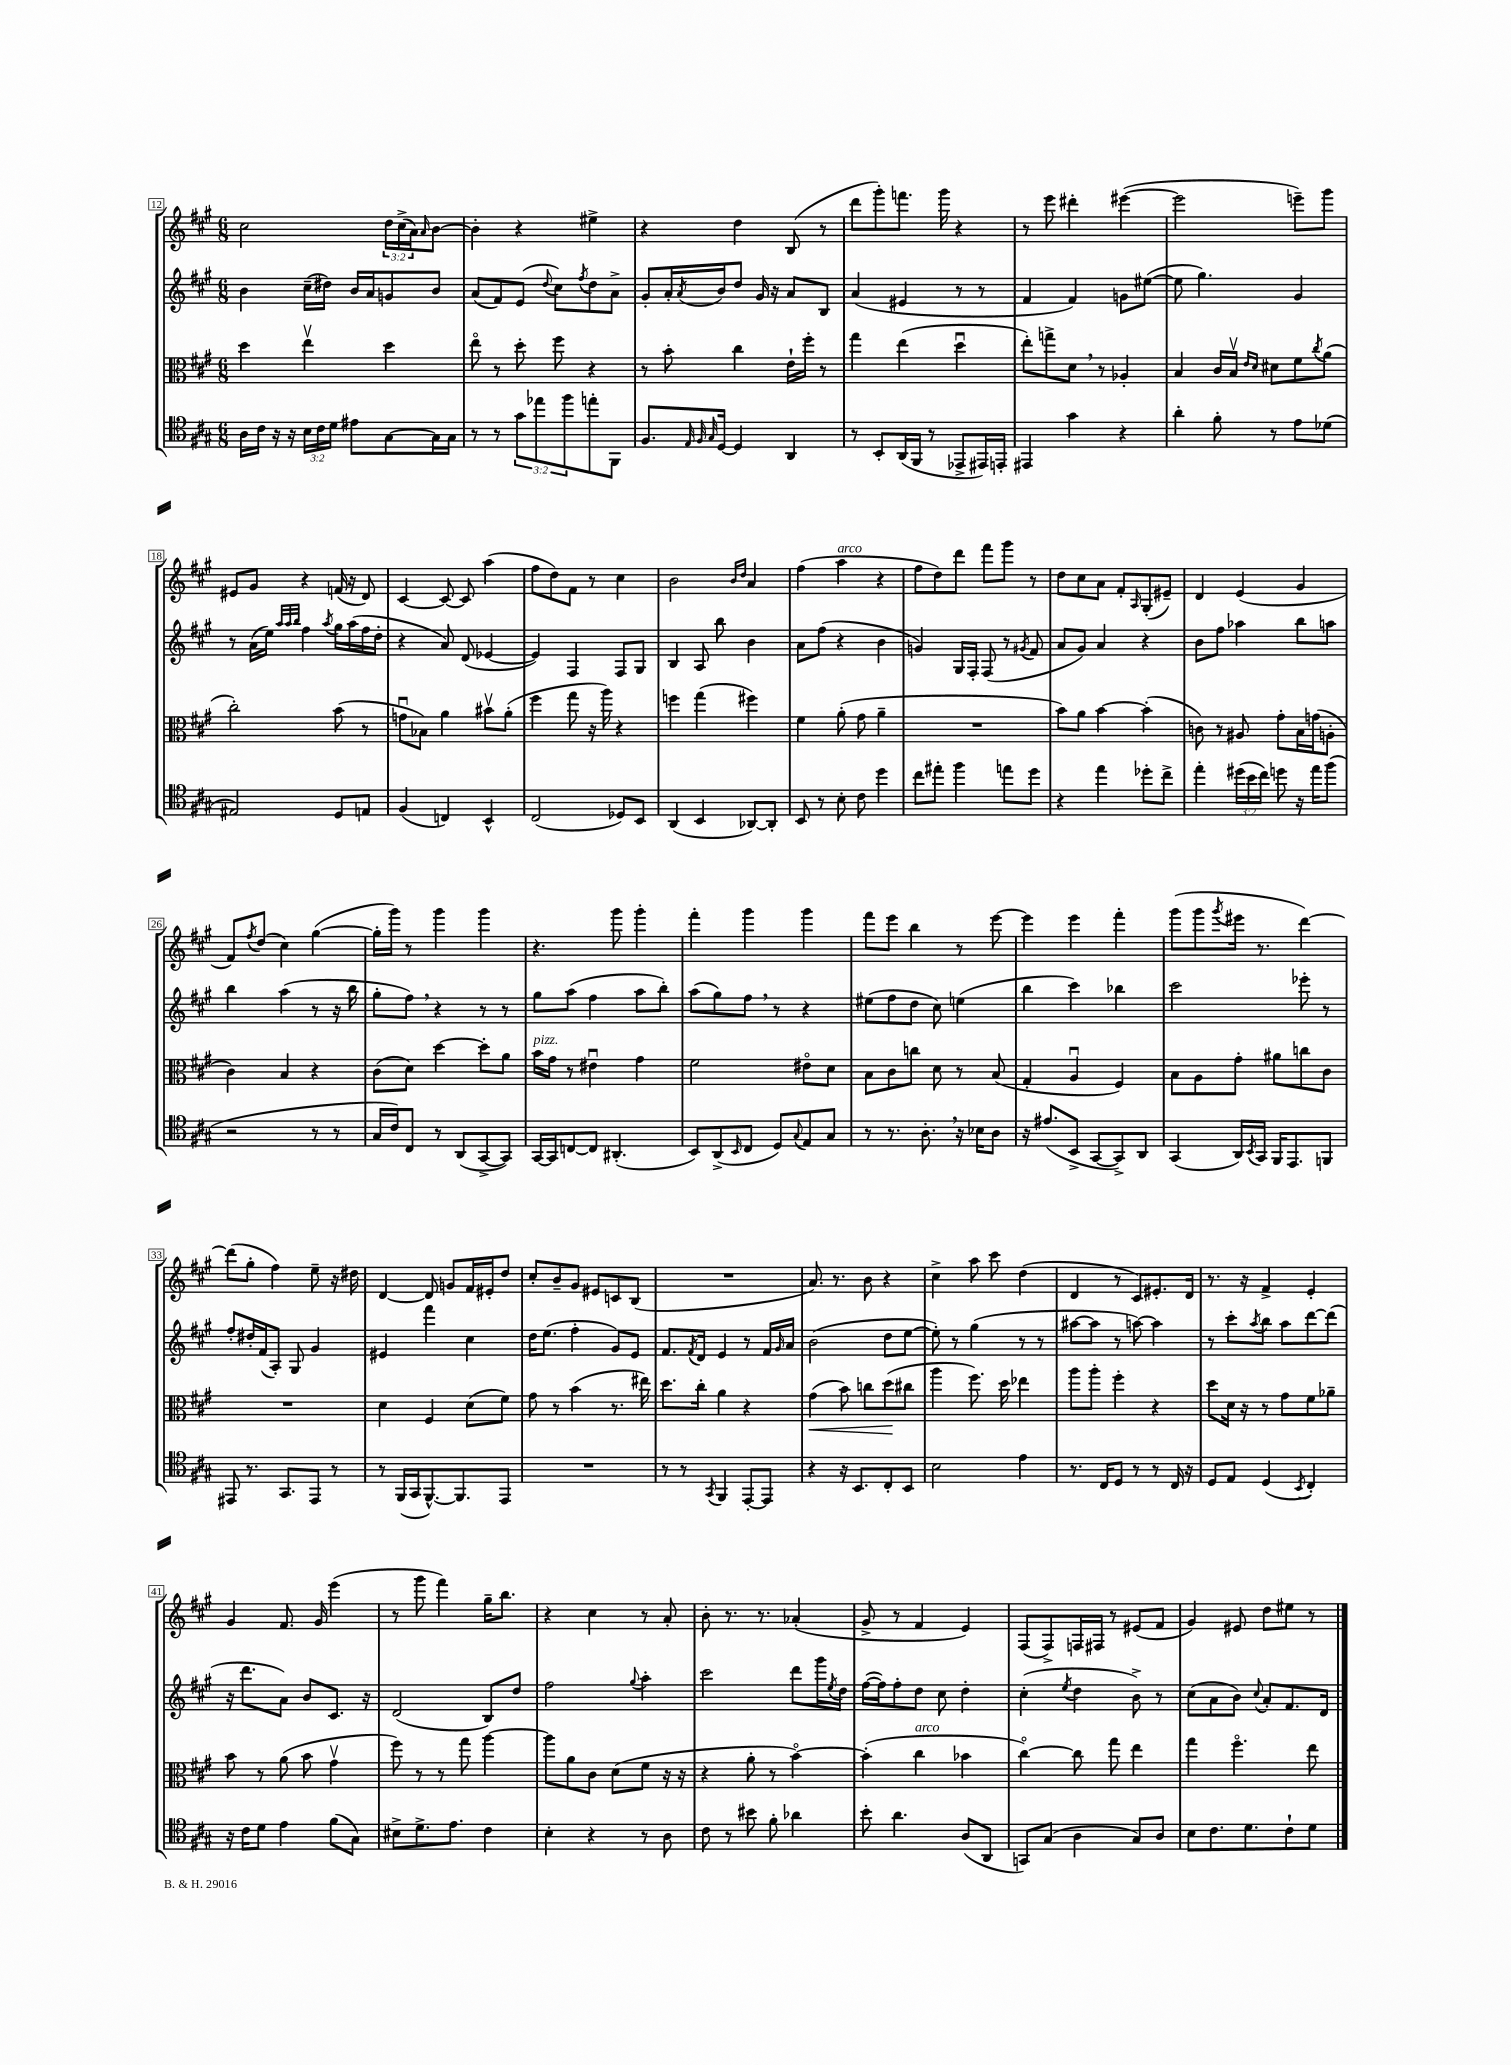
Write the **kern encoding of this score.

**kern	**kern	**kern	**kern
*staff4	*staff3	*staff2	*staff1
*clefC4	*clefC3	*clefG2	*clefG2
*k[f#c#g#]	*k[f#c#g#]	*k[f#c#g#]	*k[f#c#g#]
*M6/8	*M6/8	*M6/8	*M6/8
16A\LL	4dd\	4b\	2cc#\
16c#\JJ	.	.	.
16r	.	.	.
16r	.	.	.
24B\LL	4eev\	(16cc#~\LL	.
24c#\	.	.	.
.	.	16dd#\JJ)	.
24d\JJ	.	.	.
8e#\L	.	16b/LL	.
.	.	16a/J	.
[8G#\	4dd\	8g/	24dd\LL
.	.	.	(24cc#^\
.	.	.	24a\J)
.	.	.	16qqa/
16G#\]L	.	8b/J	[8b\J
16G#\JJ	.	.	.
=	=	=	=
8r	8eeo\	(8a/L	4b'\]
8r	8r	8f#/)	.
12g#\L	8dd'\	(8e/J	4r
12ee-\	.	.	.
.	.	8qqdd/	.
.	8ff#\	8cc#\L)	.
12ff#\	.	.	.
.	.	8qff#/	.
8ee'\	4r	8dd\	4ee#^\
8FF#\J	.	8a^\J	.
=	=	=	=
8.F#/L	8r	8g#'/L	4r
.	8b'\	16a'/L	.
32qqE/	.	.	.
32qqF#/	.	.	.
32qqG#/	.	8qa/	.
[16D/Jk	.	16b/J	.
4D/]	4cc#\	8dd/J	4dd\
.	.	16g#/	.
.	.	16r	.
4AA/	16e`\LL	8a/L	(8B/
.	16ff#'\JJ	.	.
.	8r	8B/J	8r
=	=	=	=
8r	4gg#\	(4a/	8ddd\L
8BB'/L	.	.	8ggg#'\)
(16AA/L	(4ee\	4e#/	8.fff\J
16FF#/JJ	.	.	.
8r	.	.	.
.	.	.	16ggg#\
8EE-^/L	4ddu\	8r	4r
16EE#/L)	.	8r	.
16EE'/JJ	.	.	.
=	=	=	=
4EE#/	8ee'\L)	4f#/	8r
.	8gg^\	.	8eee\
4g#\	8d\J	4f#/)	4ddd#'\
.	8r	.	.
4r	4A-'/	8g\L	([4eee#\
.	.	([8ee#\J	.
=	=	=	=
4a'\	4B/	8ee#\]	2eee#\]
.	.	4.gg#\)	.
8f#'\	16c#/LL	.	.
.	16Bv/JJ	.	.
.	16qqe/LL	.	.
.	16qqd/JJ	.	.
8r	8d#\L	.	.
8e\L	8f#\	4g#/	8eee~\L)
.	8qcc#/	.	.
(8d-\J	(8a\J	.	8ggg#\J
=	=	=	=
2E#/)	2cc#'\)	8r	8e#/L
.	.	(16a\LL	8g#/J
.	.	16ee\JJ)	.
.	.	32qqaa/LLL	.
.	.	32qqaa/	.
.	.	32qqbb/JJJ	.
.	.	4ff#\	4r
.	.	8qaa/	.
8D/L	(8b\	16gg#\LL	(16f/
.	.	(16aa\	16r
8E/J	8r	16ff#\	8d/)
.	.	16dd'\JJ	.
=	=	=	=
(4F#/	8gu\L	4r	[4c#/
.	8B-\J)	.	.
4C/)	4a\	8a/)	8c#/_
.	.	(8d/	8c#/]
4BB^^/	8b#v\L	[4e-/	(4aa\
.	(8a'\J	.	.
=	=	=	=
(2C#/	4ff#\	4e-/])	8ff#\L
.	.	.	8dd\)
.	8gg#\	4F#/	8f#\J
.	16r	.	8r
.	16aa\)	.	.
8D-/L)	4r	8F#/L	4cc#\
8BB/J	.	8G#/J	.
=	=	=	=
(4AA/	4ff\	4B/	2b\
4BB/	(4gg#\	8A/	.
.	.	8bb\	.
.	.	.	16qqb/LL
.	.	.	16qqdd/JJ
[8AA-/L)	4ff#\)	4b\	4a/
8AA-'/]J	.	.	.
=	=	=	=
8BB/	4f#\	8a\L	(4ff#\
8r	.	(8ff#\J	.
8B'\	(8a'\	4r	4aa\
8c#\	8g#\	.	.
4dd\	4a~\	4b\	4r
=	=	=	=
8cc#\L	2.r	4g/)	8ff#\L
8ee#'\J	.	.	8dd\)
4ff#\	.	16G#/LL	8ddd\J
.	.	16F#'/JJ	.
.	.	(8F#/	8fff#\L
8ee\L	.	8r	8ggg#\J
.	.	8qg#/	.
8dd\J	.	8f#/	8r
=	=	=	=
4r	8b\L)	8a/L	8dd\L
.	8a\J	8g#/J)	8cc#\
4ee\	[4b\	4a/	8a\J
.	.	.	8f#'/L
.	.	.	16qqA/
8dd-'\L	(4b'\]	4r	(8G#'/
8cc#^\J	.	.	8e#~/J)
=	=	=	=
4ee'\	8c\)	8b\L	4d/
.	8r	8ff#\J	.
(24dd#\LL	8A#/	4aa-\	(4e/
24b\	.	.	.
24cc#\JJ)	.	.	.
8dd\	8g#'\L	.	.
16r	16B\L	8bb\L	4g#/
16ee\LK	(16g\J	.	.
(8ff#\J	8A'\J	8aa\J	.
=	=	=	=
2r	4c#\)	4bb\	8f#/L)
.	.	.	8qff#/
.	.	.	(8dd/J
.	4B/	(4aa\	4cc#\)
8r	4r	8r	([4gg#\
8r	.	16r	.
.	.	16bb\	.
=	=	=	=
16G#/LL	(8c#\L	8gg#'\L	16gg#'\]LL
16c#/J)	.	.	16ggg#\JJ)
8C#/J	8d\J)	8ff#\J)	8r
8r	[4dd\	4r	4ggg#\
(8AA/L	.	.	.
[8GG#^/	8dd'\]L	8r	4ggg#\
8GG#/]J)	8a\J	8r	.
=	=	=	=
[16GG#/LL	16b\LL	8gg#\L	4.r
16GG#/]J	16g#\JJ	.	.
[8C/	8r	(8aa\J	.
8C/]J	4e#u\	4ff#\	.
(4.AA#'/	.	.	8ggg#\
.	4g#\	8aa\L	4ggg#'\
.	.	8bb'\J)	.
=	=	=	=
8BB/L)	2f#\	(8aa\L	4fff#'\
(8AA^/	.	8gg#\)	.
16qqBB/	.	.	.
8C#/J	.	8ff#\J	4ggg#\
8D/L)	.	8r	.
8qqG#/	.	.	.
8E/	8e#o\L	4r	4ggg#\
8G#/J	8d\J	.	.
=	=	=	=
8r	8B\L	(8ee#\L	8fff#\L
8.r	8c#\	8ff#\	8eee\J
.	8cc\J	8dd\J	4bb\
8.A'\	.	.	.
.	8d\	8cc#\)	.
16r	8r	(4ee\	8r
16B-\LK	.	.	.
8A\J	(8B/	.	[8eee\
=	=	=	=
16r	4G#'/	4bb\	4eee\]
(8.e#/L	.	.	.
8BB^/J	4Au/	4ccc#\)	4eee\
[8GG#/L	.	.	.
8GG#^/])	4F#/)	4bb-\	4fff#'\
8AA/J	.	.	.
=	=	=	=
(4GG#/	8B\L	2ccc#\	(8ggg#\L
.	8A\	.	8ggg#\
.	.	.	8qggg#/
16AA/LL)	8g#'\J	.	16eee#\Jk
8qBB/	.	.	.
16GG#/JJ	.	.	8.r
16FF#/LK	8a#\L	.	.
8.EE/	.	.	.
.	8cc\	8eee-'\	[4ddd\)
8FF/J	8c#\J	8r	.
=	=	=	=
8EE#/	2.r	8ff#'/L	(8ddd\]L
8.r	.	16dd#'/L	8gg#'\J
.	.	(16f#/J	.
.	.	8A'/J)	4ff#\)
8.GG#/L	.	.	.
.	.	8G#/	.
8EE#/J	.	4g#/	8ee~\
8r	.	.	16r
.	.	.	16dd#\
=	=	=	=
8r	4d\	4e#/	[4d/
(16FF#/LL	.	.	.
16GG#/J	.	.	.
[8.FF#^^/)	4F#/	4fff#\	8d/]
.	.	.	8g/L
8.FF#/]	.	.	.
.	(8d\L	4cc#\	16f#/L
.	.	.	16e#'/J
8EE/J	8f#\J)	.	8dd/J
=	=	=	=
2.r	8g#\	16dd\LK	8cc#'/L
.	.	(8.ee\J	.
.	8r	.	8b~/
.	(4b\	4ff#'\	8g#/J
.	.	.	8e#/L
.	8.r	8g#/L)	8c/
.	.	8e/J	(8B/J
.	16ee#\)	.	.
=	=	=	=
8r	8.dd\L	8.f#/L	2.r
8r	.	.	.
.	.	8qf#/	.
.	16cc#'\Jk	16d/Jk	.
8qGG#/	.	.	.
4FF#/	4a\	4e/	.
[8EE'/L	4r	8r	.
8EE/]J	.	16f#/LL	.
.	.	16qqg#/	.
.	.	16a/JJ	.
=	=	=	=
4r	(4g#\	(2b\	8.a/)
.	.	.	8.r
16r	8b\)	.	.
8.BB/L	.	.	.
.	8cc\L	.	8b\
8C#'/	(8dd\	8dd\L	4r
8BB/J	8cc#\J	[8ee\J	.
=	=	=	=
2B\	4aa\	8ee'\])	4cc#^\
.	.	8r	.
.	8.ff#\)	(4gg#\	8aa\
.	.	.	8ccc#\
.	16dd\	.	.
4e\	4ee-\	8r	(4dd\
.	.	8r	.
=	=	=	=
8.r	8aa\L	[8aa#\L	4d/
.	8aa'\J	8aa#\]J	.
16C#/LK	.	.	.
8D/J	4ff#'\	8r	8r
8r	.	[8aa\)	8c#/L)
8r	4r	4aa\]	8.e#'/
16C#/	.	.	.
16r	.	.	16d/Jk
=	=	=	=
8D/L	8dd\L	8r	8.r
8E/J	16d\Jk	8ccc#'\L	.
.	16r	.	16r
.	.	8qaa/	.
(4D/	8r	8bb\J	4f#^/
.	8g#\L	8aa\L	.
8qBB/	.	.	.
4C#'/)	8f#\	[8ddd\	4e'/
.	8a-~\J	(8ddd\]J	.
=	=	=	=
16r	8b\	16r	4g#/
16c#\LK	.	8.ddd\L	.
8d\J	8r	.	.
4e\	(8a\	8a\J)	8.f#/
.	8b\	8b/L	.
.	.	.	16g#/
(8f#\L	4g#v\	8.c#/J	(4eee\
8G#\J)	.	.	.
.	.	16r	.
=	=	=	=
8B#^\L	8ff#\)	(2d/	8r
8.d^\	8r	.	8ggg#\
.	8r	.	4fff#\)
8.e\J	.	.	.
.	8gg#\	.	.
4c#\	[4aa\	8B/L)	16gg#~\LK
.	.	.	8.bb\J
.	.	8dd/J	.
=	=	=	=
4B'\	8aa\]L	2ff#\	4r
.	8a\	.	.
4r	8c#\J	.	4cc#\
.	(8d\L	.	.
.	.	8qqgg#/	.
8r	8f#\J	4aa'\	8r
8A\	16r	.	8a'/
.	16r	.	.
=	=	=	=
8c#\	4r	2ccc#\	8b'\
8r	.	.	8.r
8b#\	8a'\	.	.
.	.	.	8.r
8f#'\	8r	.	.
4a-\	[4bo\)	8ddd\L	(4a-'/
.	.	16ggg#\L	.
.	.	8qee/	.
.	.	16dd\JJ	.
=	=	=	=
8b'\	(4b'\]	([16ff#\LL	8g#^/
.	.	16ff#\]J)	.
4.a\	.	8ff#'\	8r
.	4cc#\	8dd\J	4f#/
.	.	8cc#\	.
(8A/L	4b-\	4dd'\	4e/)
8AA/J	.	.	.
=	=	=	=
8GG/L)	[4cc#o\)	(4cc#'\	(8F#/L
(8G#/J	.	.	8F#^/)
.	.	8qee/	.
4A\	8cc#\]	4dd\	16F/L
.	.	.	16F#/JJ
.	8gg#\	.	8r
8G#/L)	4ee\	8b^\)	(8e#/L
8A/J	.	8r	8f#/J
=	=	=	=
8B\L	4gg#\	(8cc#\L	4g#/)
8.c#\	.	8a\	.
.	4.ff#o\	8b\J)	8e#/
8.d\	.	.	.
.	.	8qqcc#/	.
.	.	8a'/L	8dd\L
8c#`\	.	8.f#/	8ee#\J
8d\J	8ee\	.	8r
.	.	16d/Jk	.
==	==	==	==
*-	*-	*-	*-
